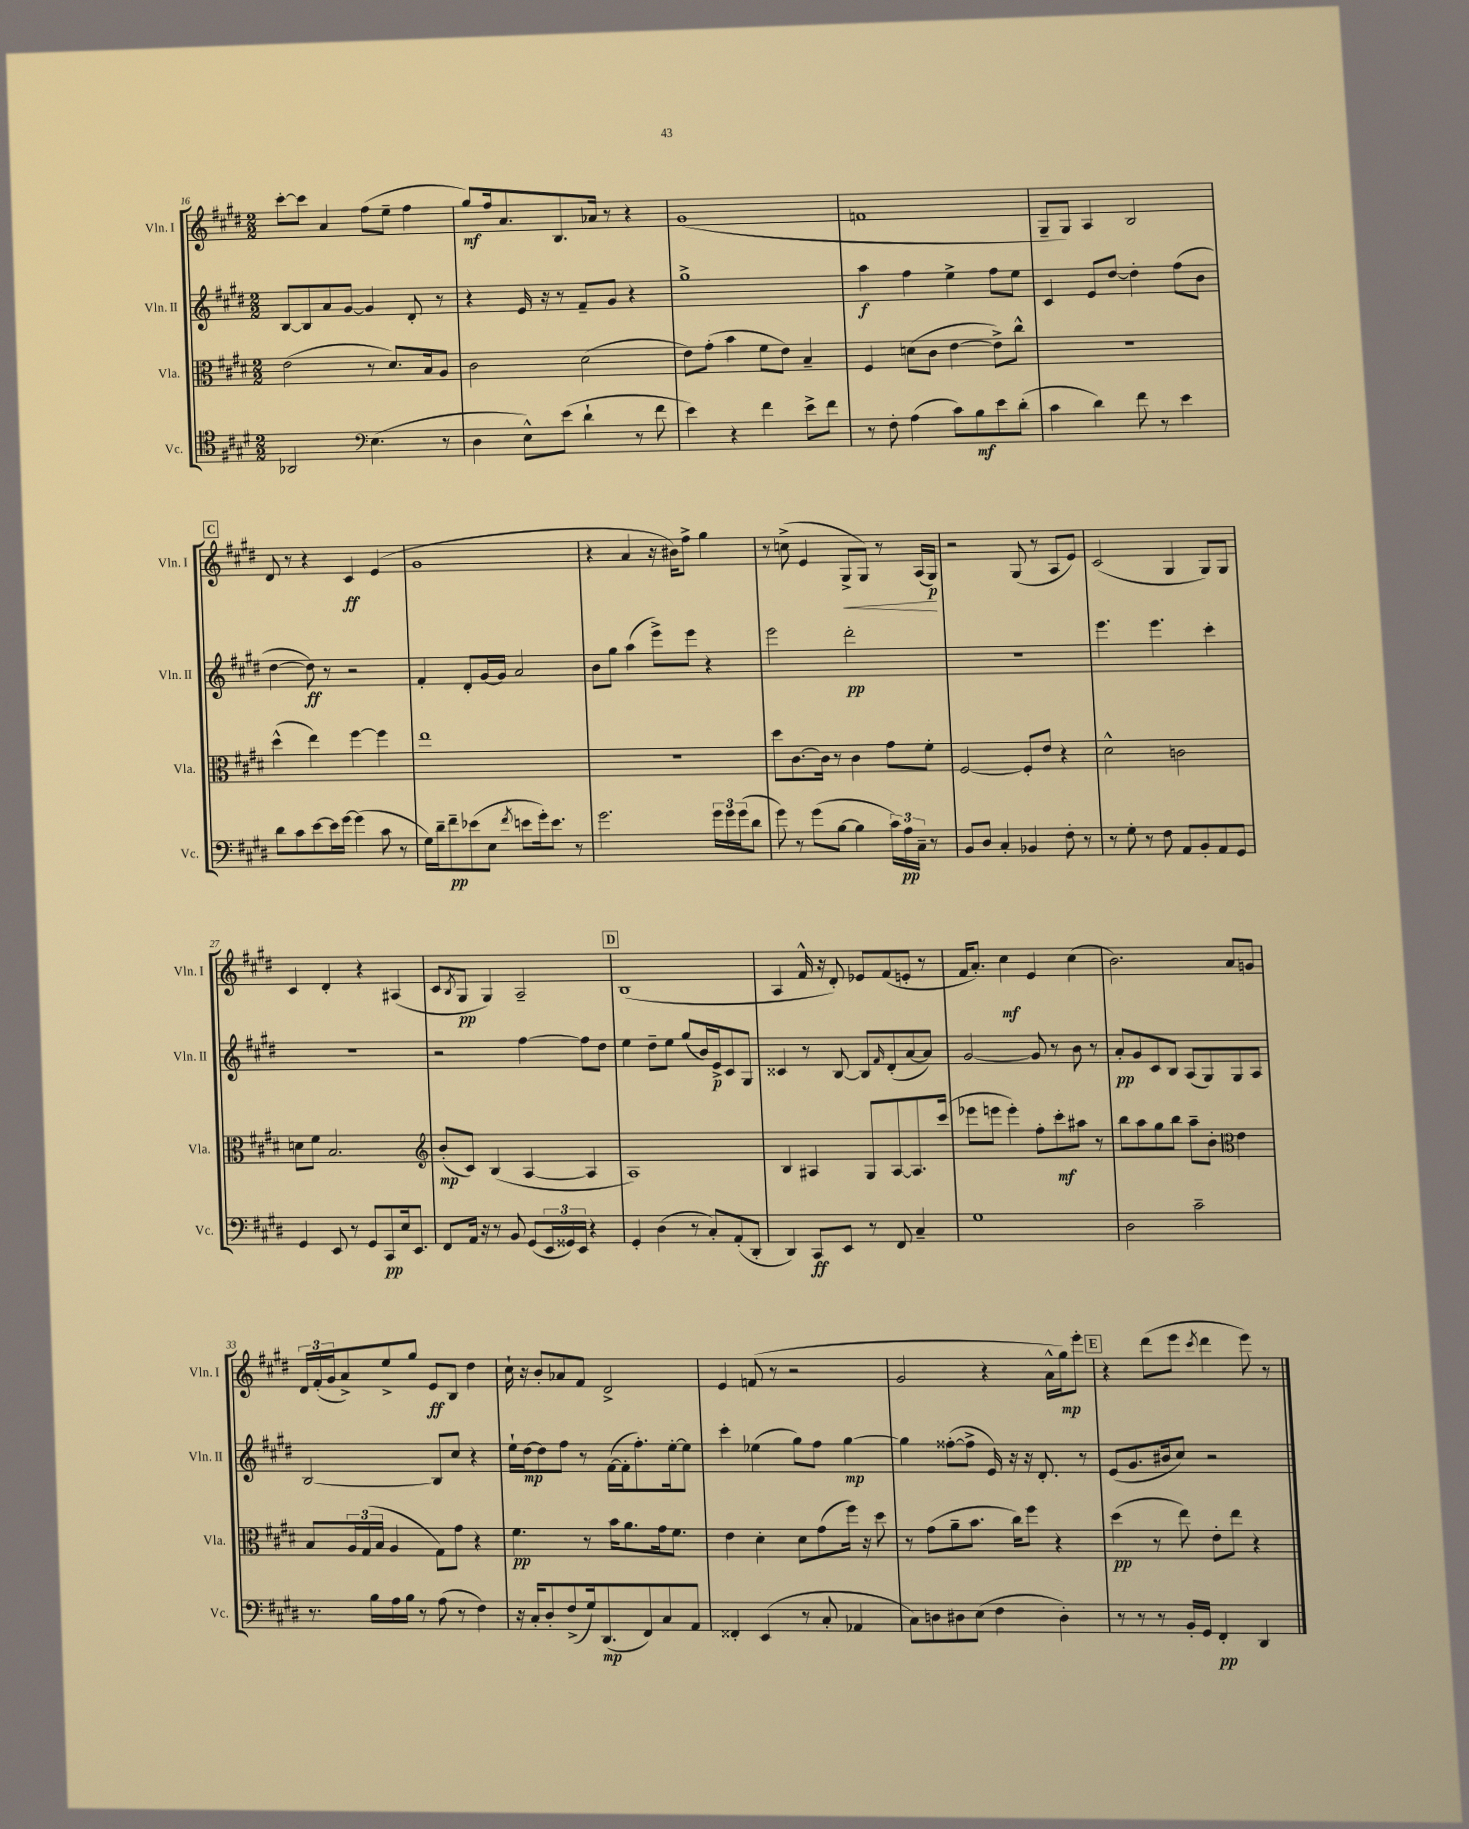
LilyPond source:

<<
\new StaffGroup <<
\new Staff = "s0" \with { instrumentName = "Vln. I" shortInstrumentName = "Vln. I" } {
    \clef treble \key e \major \numericTimeSignature \time 2/2
    cis'''8~-. cis'''8 a'4 fis''8( e''8-- fis''4 |
    gis''8\mf) fis''16 a'8. b8. aes'16 r8 r4 |
    gis'1( |
    f'1 |
    gis8-- gis8) a4 b2 |
    \mark \markup { \box "C" } dis'8 r8 r4 cis'4\ff e'4( |
    gis'1 |
    r4 a'4 r16 bis'16) fis''8-> gis''4 |
    r8 c''8->( e'4 gis8->\< gis8) r8 a16( gis16\p\!) |
    r2 gis8( r8 a8 e'8) |
    cis'2( gis4 gis8) gis8 |
    cis'4 dis'4-. r4 ais4( |
    cis'8 \acciaccatura { b8 } gis8\pp gis4) a2-- |
    \mark \markup { \box "D" } b1( |
    a4 fis'16-^ r16 dis'8-.) ees'8 fis'8( e'8-. r8 |
    fis'16 a'8.-.) cis''4\mf e'4 cis''4( |
    b'2.) a'8 g'8 |
    \tuplet 3/2 { dis'16 fis'16-.( gis'16 } a'8->) e''8-> gis''8 e'8\ff b8 dis''4 |
    cis''16-! r16 b'8-. aes'8 fis'8 dis'2-> |
    e'4 f'8( r8 r2 |
    gis'2 r4 a'16-^ gis''16\mp) e'''8-. |
    \mark \markup { \box "E" } r4 dis'''8( e'''8 \acciaccatura { cis'''8 } dis'''4 e'''8) r8 \bar "|." |
}
\new Staff = "s1" \with { instrumentName = "Vln. II" shortInstrumentName = "Vln. II" } {
    \clef treble \key e \major \numericTimeSignature \time 2/2
    b8~ b8 a'8 gis'8~ gis'4 dis'8-. r8 |
    r4 e'16 r16 r8 fis'8-- gis'8 r4 |
    gis''1-> |
    a''4\f fis''4 e''4-> fis''8 e''8 |
    cis'4 e'8 dis''8~ dis''4-. fis''8( b'8 |
    \mark \markup { \box "C" } dis''4~ dis''8\ff) r8 r2 |
    fis'4-. dis'8-. gis'16~ gis'16 a'2 |
    b'8 gis''8 a''4( e'''8->) e'''8 r4 |
    e'''2 dis'''2-.\pp |
    R1 |
    e'''4. e'''4. cis'''4-. |
    R1 |
    r2 fis''4~ fis''8 dis''8 |
    \mark \markup { \box "D" } e''4 dis''8-- e''8 gis''8( b'16) e'16->\p cis'8 gis8 |
    cisis'4 r8 b8~ b8 \grace { fis'16 } dis'8-.( a'8~ a'8) |
    gis'2~ gis'8 r8 b'8 r8 |
    a'8-.\pp gis'8 cis'8 b8 a8( gis8) gis8 a8 |
    b2~ b8 cis''8 r4 |
    e''16-! dis''16~\mp dis''8 fis''8 r8 fis'16~( fis'16-. fis''8.-.) e''16~-. e''8 |
    cis'''4-. ees''4( gis''8) fis''8 gis''4~\mp |
    gis''4 fisis''8~-.( fisis''8-> e'16) r16 r16 dis'8.-. r8 |
    \mark \markup { \box "E" } e'8( gis'8. bis'16 cis''8) r2 \bar "|." |
}
\new Staff = "s2" \with { instrumentName = "Vla." shortInstrumentName = "Vla." } {
    \clef alto \key e \major \numericTimeSignature \time 2/2
    e'2( r8 dis'8.) b16 a8 |
    cis'2 dis'2( |
    e'8) gis'8-.( b'4 fis'8 e'8) b4-- |
    fis4 d'8( cis'8 e'4~ e'8->) cis''8-^ |
    r1 |
    \mark \markup { \box "C" } dis''4-^( e''4) fis''4~ fis''4 |
    e''1 |
    R1 |
    dis''8 cis'8.~ cis'16 r8 cis'4 gis'8 fis'8-. |
    fis2~ fis8-. e'8 r4 |
    dis'2-^ c'2 |
    d'8 fis'8 b2. |
    \clef treble b'8-.\mp( cis'8) b4( a4~ a4 |
    \mark \markup { \box "D" } a1) |
    b4 ais4 gis8 ais8~ ais8. cis'''16( |
    ees'''8 e'''8 e'''4-.) fis''8-. cis'''8-.\mf ais''8 r8 |
    b''8 a''8 gis''8 b''8 a''8-- b'8-. \clef alto e'4 |
    b8 \tuplet 3/2 { a16 gis16( b16 } a4 gis8) gis'8 r4 |
    fis'4.\pp r8 b'16 a'8. gis'16 fis'8. |
    e'4 dis'4-. dis'8 gis'8( fis''16) r16 dis''8 |
    r8 gis'8( a'8-- b'8. cis''16) fis''8 r4 |
    \mark \markup { \box "E" } dis''4\pp( r8 e''8) e'8-. e''8 r4 \bar "|." |
}
\new Staff = "s3" \with { instrumentName = "Vc." shortInstrumentName = "Vc." } {
    \clef tenor \key e \major \numericTimeSignature \time 2/2
    aes,2 \clef bass e4.( r8 |
    dis4 e8-^) e'8( dis'4-! r8 fis'8 |
    e'4) r4 fis'4 e'8-> fis'8 |
    r8 fis8-. a4( cis'8) b8\mf e'8 dis'8-.( |
    cis'4 dis'4) fis'8 r8 e'4 |
    \mark \markup { \box "C" } dis'8 cis'8 e'8~ e'16 gis'16~ gis'4( cis'8 r8 |
    gis16) dis'16-- fis'8--\pp ees'8( e8 \acciaccatura { fis'8 } e'8 gis'16-.) e'8. r8 |
    gis'2. \tuplet 3/2 { gis'16 gis'16 gis'16( } dis'8 |
    gis'8) r8 gis'8( b8~ b4 \tuplet 3/2 { cis'16) a16\pp cis16-- } r8 |
    b,8 dis8 cis4-. bes,4 fis8-. r8 |
    r8 gis8-. r8 fis8 a,8 b,8-. a,8 gis,8 |
    gis,4 e,8 r8 gis,8 cis,8\pp e16 e,8. |
    fis,8 a,16 r16 r8 b,8 gis,8( \tuplet 3/2 { e,16 gisis,16) e,16 } r4 |
    \mark \markup { \box "D" } gis,4-. dis4( r8 cis8-.) a,8-.( dis,8-. |
    dis,4) cis,8\ff e,8 r8 fis,8 cis4-- |
    gis1 |
    dis2 cis'2-- |
    r8. b16 a16 b16 r8 a8( r8 fis4) |
    r16 cis16-. dis8-. fis8->( gis16) dis,8.\mp( fis,8) cis8 a,8 |
    fisis,4-. e,4( r8 cis8-. aes,4 |
    cis8) d8 dis8 e8( fis4 dis4-.) |
    \mark \markup { \box "E" } r8 r8 r8 b,16-. gis,16 fis,4-.\pp dis,4 \bar "|." |
}
>>
>>
\layout { \context { \Score currentBarNumber = #16 } }
